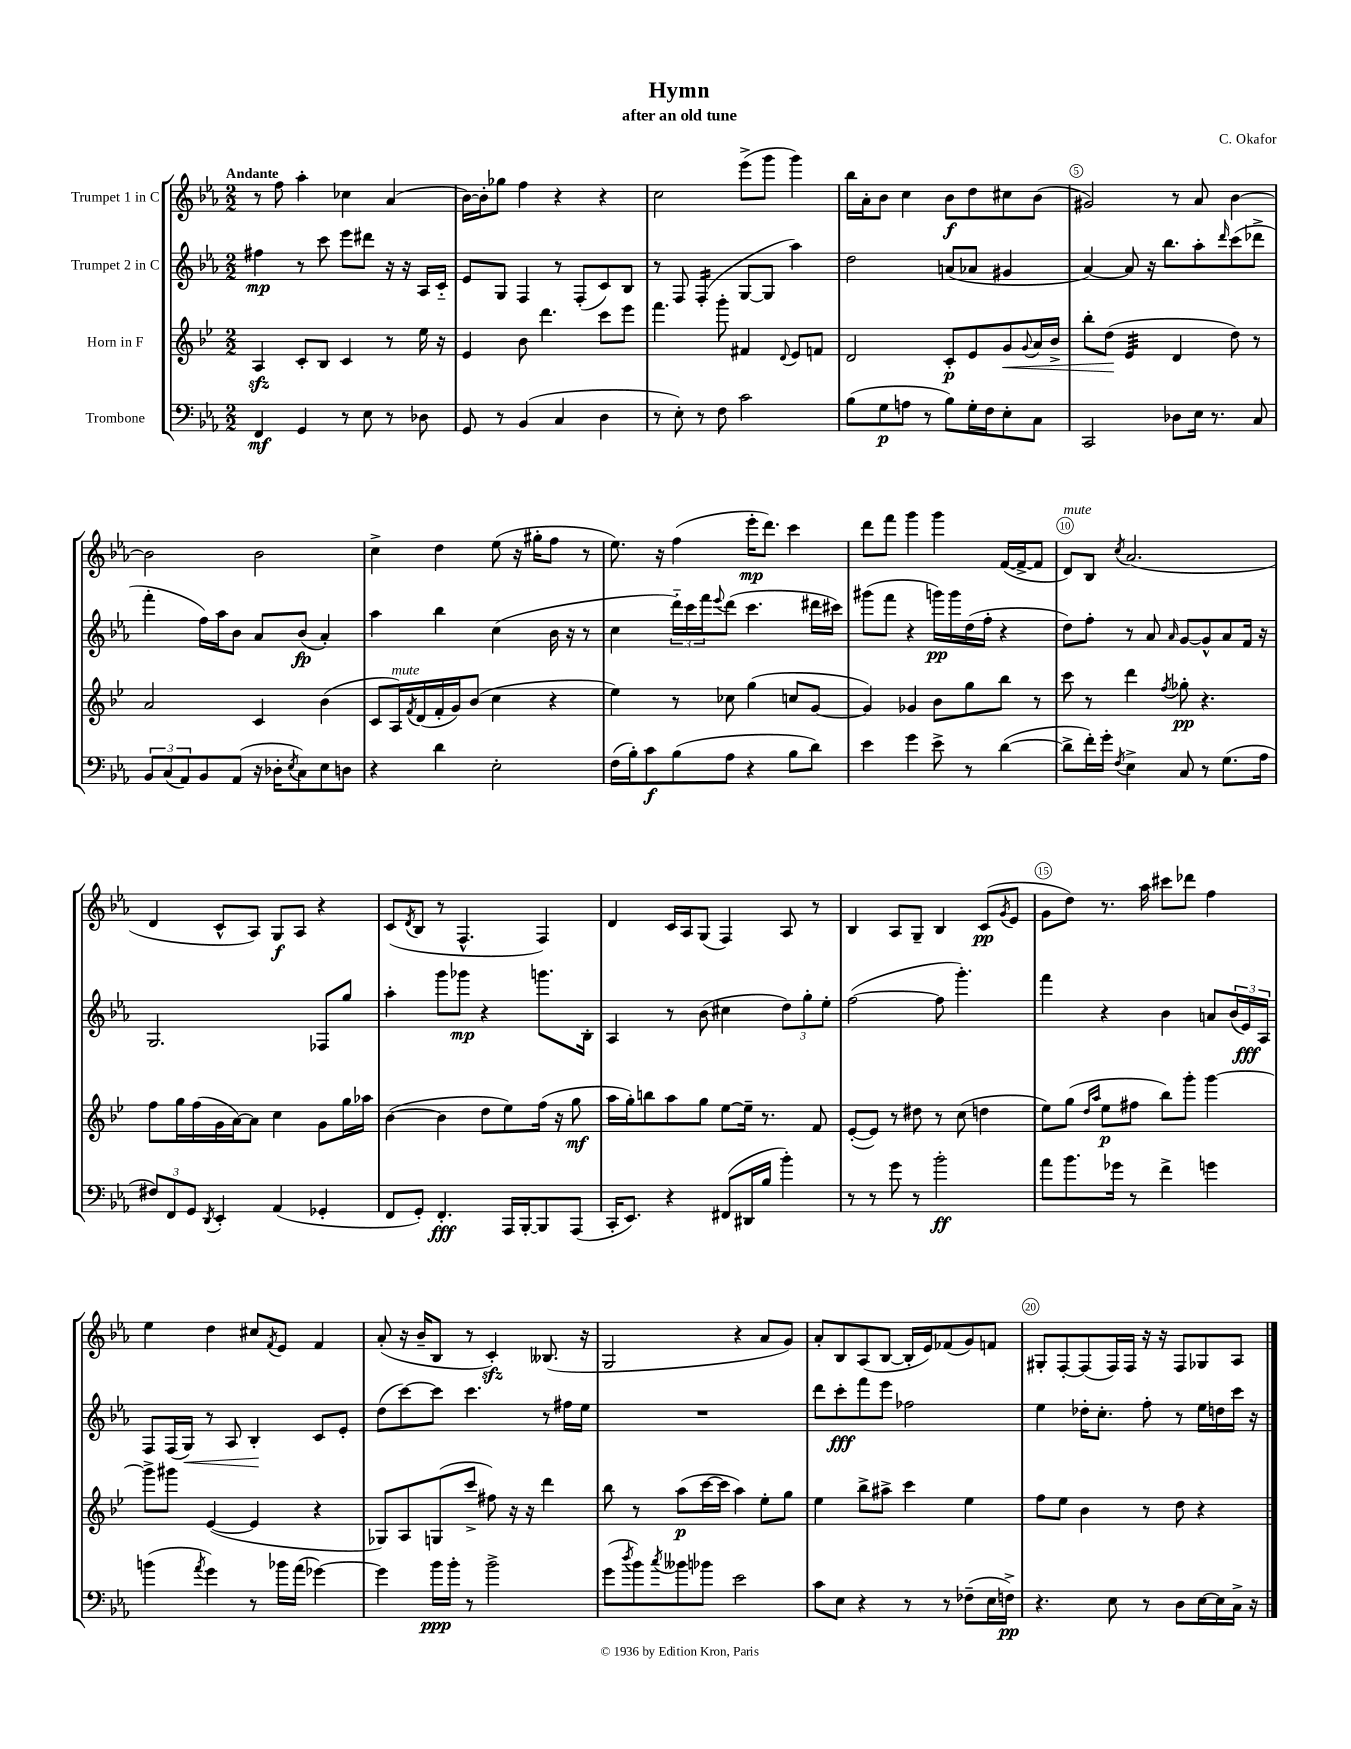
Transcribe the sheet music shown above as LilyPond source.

\header { title = "Hymn" composer = "C. Okafor" subtitle = "after an old tune" }
<<
\new StaffGroup <<
\new Staff = "s0" \with { instrumentName = "Trumpet 1 in C" } {
    \clef treble \key ees \major \numericTimeSignature \time 2/2 \tempo "Andante"
    r8 f''8 aes''4-. ces''4 aes'4( |
    bes'16~) bes'16-. ges''8 f''4 r4 r4 |
    c''2 ees'''8->( g'''8 g'''4) |
    bes''16 aes'16-. bes'8 c''4 bes'8\f d''8 cis''8 bes'8( |
    gis'2) r8 aes'8 bes'4~ |
    bes'2 bes'2 |
    c''4-> d''4 ees''8( r16 gis''16-. f''8 r8 |
    ees''8.) r16 f''4( ees'''16-.\mp d'''8.) c'''4 |
    d'''8 f'''8 g'''4 g'''4 f'16~( f'16~-> f'8 |
    d'8^\markup { \italic "mute" }) bes8 \acciaccatura { c''8 } aes'2.( |
    d'4 c'8-^ aes8) g8\f aes8 r4 |
    c'8( \acciaccatura { d'8 } bes8 r8 f4.-^ f4) |
    d'4 c'16 aes16 g8( f4) aes8 r8 |
    bes4 aes8 g8-- bes4 c'8\pp( \acciaccatura { g'8 } ees'8 |
    g'8 d''8) r8. aes''16 cis'''8 des'''8 f''4 |
    ees''4 d''4 cis''8 \acciaccatura { f'8 } ees'8 f'4 |
    aes'8-.( r16 bes'16-- bes8 r8 c'4-.\sfz) beses8.( r16 |
    g2 r4 aes'8 g'8) |
    aes'8-. bes8 aes8( bes8~ bes16-. ees'16) fes'8( g'8) f'8 |
    gis8-. f8~-. f8( f16) f16 r16 r16 f8 ges8 aes8 \bar "|." |
}
\new Staff = "s1" \with { instrumentName = "Trumpet 2 in C" } {
    \clef treble \key ees \major \numericTimeSignature \time 2/2
    fis''4\mp r8 c'''8 ees'''8 dis'''8 r16 r16 aes16 c'16-_ |
    ees'8 g8 f4 r8 f8-.( c'8) bes8 |
    r8 f8 f4:16-.( g8~ g8 aes''4) |
    d''2 a'8( aes'8 gis'4 |
    aes'4~) aes'8 r16 bes''8. aes''8-. \grace { d'''16 } c'''8( des'''8-> |
    f'''4-. f''16) aes''16 bes'8 aes'8 bes'8\fp( aes'4-.) |
    aes''4 bes''4 c''4( bes'16 r16 r8 |
    c''4 \tuplet 3/2 { d'''16-_) c'''16 f'''16 } \appoggiatura { ees'''8 } d'''8( c'''4. dis'''16 cis'''16) |
    gis'''8( f'''8 r4 g'''16\pp) g'''16 d''16( f''16-. r4 |
    d''8) f''8-. r8 aes'8 \grace { aes'16 } g'8~ g'8-^ aes'8 f'16 r16 |
    g2. fes8 g''8 |
    aes''4-. g'''8 ges'''8\mp r4 g'''8. bes16-. |
    aes4 r8 bes'8( cis''4 \tuplet 3/2 { d''8) g''8-. ees''8-. } |
    f''2~( f''8 g'''4.-.) |
    f'''4 r4 bes'4 a'8 \tuplet 3/2 { bes'16( ees'16\fff) aes16 } |
    f8 f16( g16\<) r8 aes8 bes4-.\! c'8 ees'8-. |
    d''8( c'''8~) c'''8 c'''4. r8 fis''16 ees''16 |
    R1 |
    d'''8 c'''8-.\fff f'''8 ees'''8 fes''2 |
    ees''4 des''16-. c''8.-. f''8-. r8 ees''16 d''16 c'''16 r16 \bar "|." |
}
\new Staff = "s2" \with { instrumentName = "Horn in F" } {
    \clef treble \key bes \major \numericTimeSignature \time 2/2
    a4\sfz c'8-. bes8 c'4 r8 ees''16 r16 |
    ees'4 bes'8 d'''4. c'''8 ees'''8 |
    f'''4. g'''8-. fis'4 \appoggiatura { d'8 } ees'8 f'8 |
    d'2 c'8-.\p ees'8 g'8\< \appoggiatura { g'8 } a'16 bes'16-> |
    bes''8-. d''8\!( ees'4:32 d'4 d''8) r8 |
    a'2 c'4 bes'4( |
    c'8 a16^\markup { \italic "mute" }) \acciaccatura { f'8 } d'16( f'16-. g'16) bes'8( c''4 r4 |
    ees''4) r8 ces''8 g''4( c''8 g'8~ |
    g'4) ges'4 bes'8 g''8 bes''8 r8 |
    c'''8 r8 d'''4 \acciaccatura { f''8 } ges''8-.\pp r4. |
    f''8 g''16 f''16( g'16 a'16~) a'8 c''4 g'8 g''16 aes''16 |
    bes'4~( bes'4 d''8 ees''8) f''16( r16 g''8\mf |
    a''16 g''16-.) b''8 a''8 g''8 ees''8~ ees''16-- r8. f'8 |
    ees'8~-.( ees'8) r8 dis''8 r8 c''8( d''4 |
    ees''8) g''8( \grace { d''16 a''16 } ees''8\p fis''8 bes''8) g'''8-. g'''4~ |
    g'''8-> gis'''8 ees'4~( ees'4 r4 |
    ges8) a8 g8( c'''8-> fis''8) r16 r16 d'''4 |
    bes''8 r8 a''8\p( c'''16~ c'''16 a''4) ees''8-. g''8 |
    ees''4 bes''8-> ais''8-> c'''4 ees''4 |
    f''8 ees''8 bes'4 r8 d''8 r4 \bar "|." |
}
\new Staff = "s3" \with { instrumentName = "Trombone" } {
    \clef bass \key ees \major \numericTimeSignature \time 2/2
    f,4\mf g,4 r8 ees8 r8 des8 |
    g,8 r8 bes,4( c4 d4 |
    r8 ees8-.) r8 f8 c'2 |
    bes8( g8\p a8 r8 bes8) g16-. f16 ees8-. c8 |
    c,2 des8 ees16 r8. c8 |
    \tuplet 3/2 { bes,8 c8( aes,8) } bes,8 aes,8( r16 des16-. \acciaccatura { ees8 } c8) ees8 d8 |
    r4 d'4 ees2-. |
    f16( bes16-.) c'8\f bes8( aes8 r4 bes8 d'8) |
    ees'4 g'4 ees'8-> r8 d'4~( |
    d'8-> f'16-.) g'16-. \acciaccatura { f8 } ees4-> c8 r8 g8.( aes16 |
    \tuplet 3/2 { fis8) f,8 g,8 } \acciaccatura { d,8 } ees,4-. aes,4( ges,4-. |
    f,8 g,8-.) f,4.-.\fff aes,,16 bes,,16~-. bes,,8 aes,,8( |
    c,16-. ees,8.) r4 fis,8( dis,16 bes16 bes'4-.) |
    r8 r8 g'8 r8 bes'2-.\ff |
    aes'8 bes'8. ges'16 r8 f'4-> g'4 |
    b'4( \acciaccatura { aes'8 } g'4) r8 bes'16 aes'16( ges'4~) |
    ges'4 bes'16\ppp bes'16-. r8 bes'2-> |
    g'8( \acciaccatura { d''8 } bes'8) \acciaccatura { c''8 } beses'8 bes'8 ees'2 |
    c'8 ees8 r4 r8 r8 fes8--( ees16 f16->\pp) |
    r4. ees8 r8 d8 ees16~ ees16 c16-> r16 \bar "|." |
}
>>
>>
\layout { \context { \Score \override BarNumber.break-visibility = ##(#f #t #t) barNumberVisibility = #(every-nth-bar-number-visible 5) \override BarNumber.stencil = #(make-stencil-circler 0.1 0.3 ly:text-interface::print) } }
